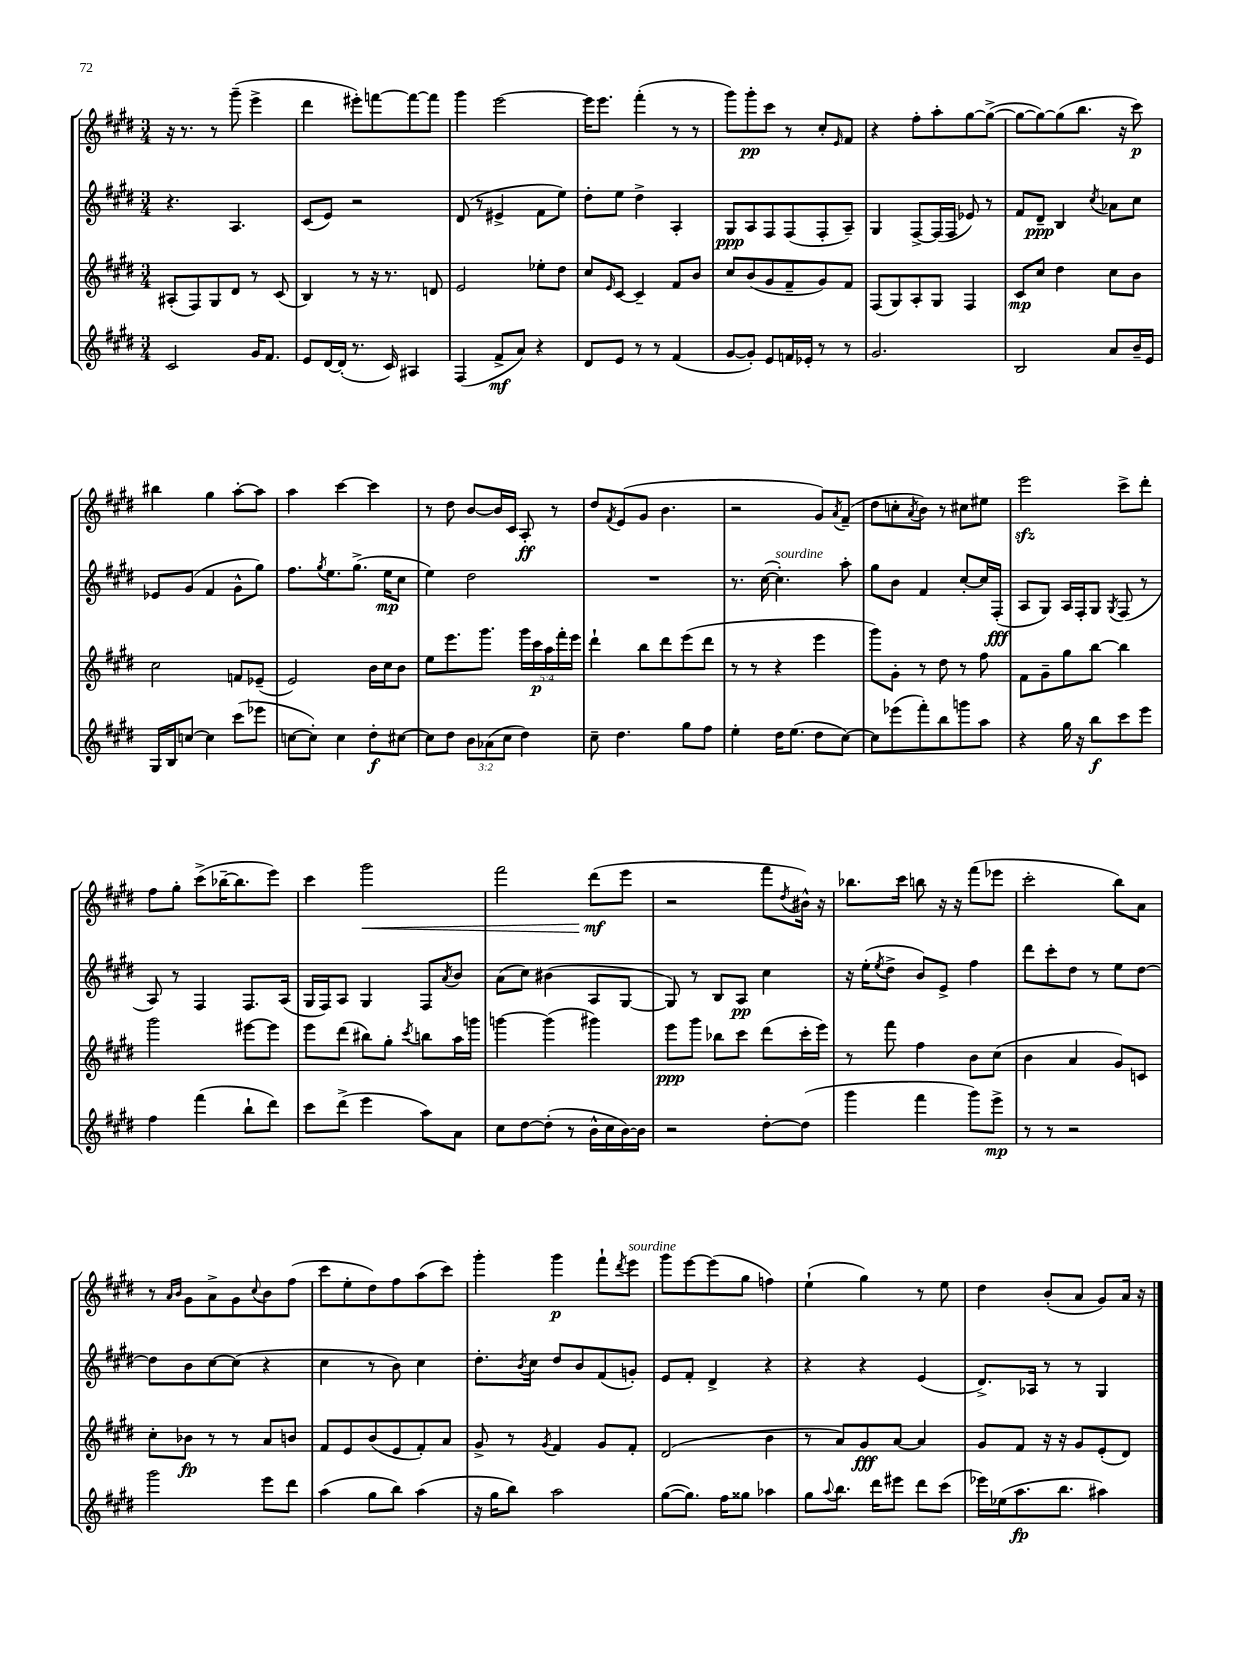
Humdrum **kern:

**kern	**kern	**kern	**kern
*staff4	*staff3	*staff2	*staff1
*clefG2	*clefG2	*clefG2	*clefG2
*k[f#c#g#d#]	*k[f#c#g#d#]	*k[f#c#g#d#]	*k[f#c#g#d#]
*M3/4	*M3/4	*M3/4	*M3/4
2c#/	(8A#'/L	4.r	16r
.	.	.	8.r
.	8F#/)	.	.
.	8G#/	.	8r
.	8d#/J	4.A/	(8ggg#~\
16g#/LK	8r	.	4eee^\
8.f#/J	.	.	.
.	(8c#/	.	.
=	=	=	=
8e/L	4B/)	(8c#/L	4ddd#\
[16d#/L	.	8e/J)	.
(16d#'/]JJ	.	.	.
8.r	8r	2r	8eee#'\L)
.	16r	.	[8fff\
16c#/)	8.r	.	.
4A#/	.	.	8fff\_
.	8d/	.	8fff\]J
=	=	=	=
(4F#/	2e/	(8d#/	4ggg#\
.	.	8r	.
8f#^/L	.	4e#^/	[2eee\
8a/J)	.	.	.
4r	8ee-'\L	8f#\L	.
.	8dd#\J	8ee\J)	.
=	=	=	=
8d#/L	8cc#/L	8dd#'\L	16eee\]LK
.	.	.	8.eee\J
.	16qqe/	.	.
8e/J	[8c#/J	8ee\J	.
8r	4c#~/]	4dd#^\	(4fff#'\
8r	.	.	.
(4f#/	8f#/L	4A'/	8r
.	8b/J	.	8r
=	=	=	=
[8g#/L	8cc#/L	8G#/L	8ggg#\L)
8g#'/]J)	(8b/	8A/	8ggg#'\
8e/L	8g#/	8F#/	8ccc#\J
16f/L	8f#~/	(8F#/	8r
16e-'/JJ	.	.	.
8r	8g#/)	8F#'/	8cc#'/L
.	.	.	16qqe/
8r	8f#/J	8A~/J)	8f#/J
=	=	=	=
2.g#/	(8F#/L	4G#/	4r
.	8G#/)	.	.
.	8A'/	[8F#^/L	8ff#'\L
.	8G#/J	(16F#/]L	8aa'\
.	.	16F#/JJ	.
.	4F#/	8e-/)	[8gg#\
.	.	8r	(8gg#^\_J
=	=	=	=
2B/	8c#/L	8f#/L	8gg#\_L
.	8cc#/J	8d#~/J	8gg#\_)
.	4dd#\	4B/	(8gg#\]
.	.	.	8.bb\J
.	.	8qcc#/	.
8a/L	8cc#\L	8a-\L	.
.	.	.	16r
16b~/L	8b\J	8cc#\J	8ccc#\)
16e/JJ	.	.	.
=	=	=	=
16G#/LL	2cc#\	8e-/L	4bb#\
16B/J	.	.	.
[8cc/J	.	(8g#/J	.
4cc\]	.	4f#/	4gg#\
(8ccc#\L	8f/L	8g#^^\L	[8aa'\L
8eee-\J	(8e-~/J	8gg#\J)	8aa\]J
=	=	=	=
[8cc\L	2e/)	8.ff#\L	4aa\
8cc'\]J)	.	.	.
.	.	8qgg#/	.
.	.	8.ee\	.
4cc\	.	.	[4ccc#\
.	.	(8.gg#^\J	.
8dd#'\L	16b\LL	.	4ccc#\]
.	16cc#\J	16ee\LK	.
[8cc#\J	8b\J	8cc#\J	.
=	=	=	=
8cc#\]L	8ee\L	4ee\)	8r
8dd#\J	8.eee\	.	8dd#\
12b\L	.	2dd#\	[8b/L
.	8.ggg#\J	.	.
(12a-\	.	.	.
.	.	.	16b/]L
12cc#\J	.	.	.
.	.	.	16c#/JJ
4dd#\)	20ggg#\LL	.	8A'/
.	20ccc#\	.	.
.	20aa\	.	.
.	.	.	8r
.	20fff#'\	.	.
.	20eee\JJ	.	.
=	=	=	=
8cc#~\	4ddd#`\	2.r	8dd#/L
.	.	.	8qf#/
4.dd#\	.	.	(8e/
.	8bb\L	.	8g#/J
.	8ddd#\	.	4.b\
8gg#\L	(8eee\	.	.
8ff#\J	8ddd#\J	.	.
=	=	=	=
4ee'\	8r	8.r	2r
.	8r	.	.
.	.	([16cc#\	.
16dd#\LK	4r	4.cc#'\])	.
(8.ee\J	.	.	.
8dd#\L	4eee\	.	8g#/L)
.	.	.	8qa/
[8cc#\J)	.	8aa'\	(8f#~/J
=	=	=	=
8cc#\]L	8ggg#\L)	8gg#\L	8dd#\L
(8eee-\	8g#'\J	8b\J	8cc'\
.	.	.	8qa/
8fff#'\)	8r	4f#/	8b\J)
8bb\	8dd#\	.	8r
8ggg\	8r	[8cc#'/L	8cc#\L
8aa\J	8ff#\	16cc#/]L	8ee#\J
.	.	(16F#'/JJ	.
=	=	=	=
4r	8f#\L	8A/L	2eee\
.	8g#~\	8G#/J)	.
16gg#\	8gg#\	16A/LL	.
16r	.	16F#'/J	.
8bb\L	[8bb\J	8G#/J	.
.	.	8qG#/	.
8ccc#\	4bb\]	(8F#/	8ccc#^\L
8eee\J	.	8r	8ddd#'\J
=	=	=	=
4ff#\	2ggg#\	8A/)	8ff#\L
.	.	8r	8gg#'\J
(4fff#\	.	4F#/	(8ccc#^\L
.	.	.	[16bb-~\K
.	.	.	8.bb-\]
8bb`\L	[8eee#\L	8.F#/L	.
8ddd#\J)	8eee#\]J	.	8eee\J)
.	.	(16A/Jk	.
=	=	=	=
8ccc#\L	8eee\L	16G#/LL	4ccc#\
.	.	16F#/J)	.
(8ddd#^\J	(8ddd#\J	8A/J	.
4eee\	8bb#\L)	4G#/	2ggg#\
.	8gg#'\J	.	.
.	8qccc#/	.	.
8aa\L)	8bb\L	8F#/L	.
.	.	8qa/	.
8a\J	16aa\L	8b/J	.
.	16ggg\JJ	.	.
=	=	=	=
8cc#\L	[4ggg\	(8a\L	2fff#\
[8dd#\	.	8cc#\J)	.
(8dd#'\]J	(4ggg\]	(4b#\	.
8r	.	.	.
16b^^\LL	4ggg#\)	8A/L	(8ddd#\L
16cc#\	.	.	.
[16b\)	.	[8G#/J	8eee\J
16b\]JJ	.	.	.
=	=	=	=
2r	8eee\L	8G#/])	2r
.	8ggg#\J	8r	.
.	8bb-\L	8B/L	.
.	8ccc#\J	8A/J	.
[8dd#'\L	(8ddd#\L	4cc#\	8fff#\L
.	.	.	8qdd#/
(8dd#\]J	16ccc#'\L	.	16b#^^\Jk)
.	16eee\JJ)	.	16r
=	=	=	=
4ggg#\	8r	16r	8.bb-\L
.	.	(16ee'\LK	.
.	.	8qee/	.
.	8fff#\	8dd#^\J	.
.	.	.	16ccc#\Jk
4fff#\	4ff#\	8b/L)	8bb\
.	.	8e^/J	16r
.	.	.	16r
8ggg#\L)	8b\L	4ff#\	(8fff#\L
8eee^\J	(8cc#\J	.	8eee-\J
=	=	=	=
8r	4b\	8ddd#\L	2ccc#'\
8r	.	8ccc#'\	.
2r	4a/	8dd#\J	.
.	.	8r	.
.	8g#/L)	8ee\L	8bb\L)
.	8c/J	[8dd#\J	8a\J
=	=	=	=
2ggg#\	8cc#'\L	8dd#\]L	8r
.	.	.	16qqa/LL
.	.	.	16qqb/JJ
.	8b-\J	8b\	8g#\L
.	8r	[8cc#\	8a^\
.	8r	(8cc#\]J	8g#\
.	.	.	8qqcc#/
8eee\L	8a/L	4r	8b\
8ddd#\J	8b/J	.	(8ff#\J
=	=	=	=
(4aa\	8f#/L	4cc#\	8ccc#\L
.	8e/	.	8ee'\
8gg#\L	(8b/	8r	8dd#\)
8bb\J)	8e/	8b\)	8ff#\
(4aa\	8f#'/)	4cc#\	(8aa\
.	8a/J	.	8ccc#\J)
=	=	=	=
16r	8g#^/	8.dd#'\L	4ggg#'\
16gg#\LK	.	.	.
8bb\J)	8r	.	.
.	.	8qb/	.
.	.	16cc#\Jk	.
.	8qg#/	.	.
2aa\	4f#/	8dd#/L	4ggg#\
.	.	8b/	.
.	8g#/L	(8f#/	8fff#`\L
.	.	.	8qddd#/
.	8f#'/J	8g'/J)	8eee\J
=	=	=	=
([8gg#\L	(2d#/	8e/L	8ggg#\L
8.gg#\]J)	.	8f#'/J	[8eee\
.	.	4d#^/	(8eee\]
16ff#\LK	.	.	.
8gg##\J	.	.	8gg#\J
4aa-\	4b\	4r	4ff\)
=	=	=	=
8gg#\L	8r	4r	(4ee`\
8qqaa/	.	.	.
8.bb\J	8a/L)	.	.
.	8g#/	4r	4gg#\)
16ddd#\LK	.	.	.
8eee#\J	[8a/J	.	.
8ddd#\L	4a/]	(4e/	8r
(8ccc#\J	.	.	8ee\
=	=	=	=
16eee-\LL)	8g#/L	8.d#^/L)	4dd#\
(16ee-\J	.	.	.
8.aa\	8f#/J	.	.
.	.	16A-/Jk	.
.	16r	8r	(8b'/L
8.bb\J	16r	.	.
.	8g#/L	8r	8a/J
4aa#\)	(8e'/	4G#/	8g#/L)
.	8d#/J)	.	16a/Jk
.	.	.	16r
==	==	==	==
*-	*-	*-	*-
